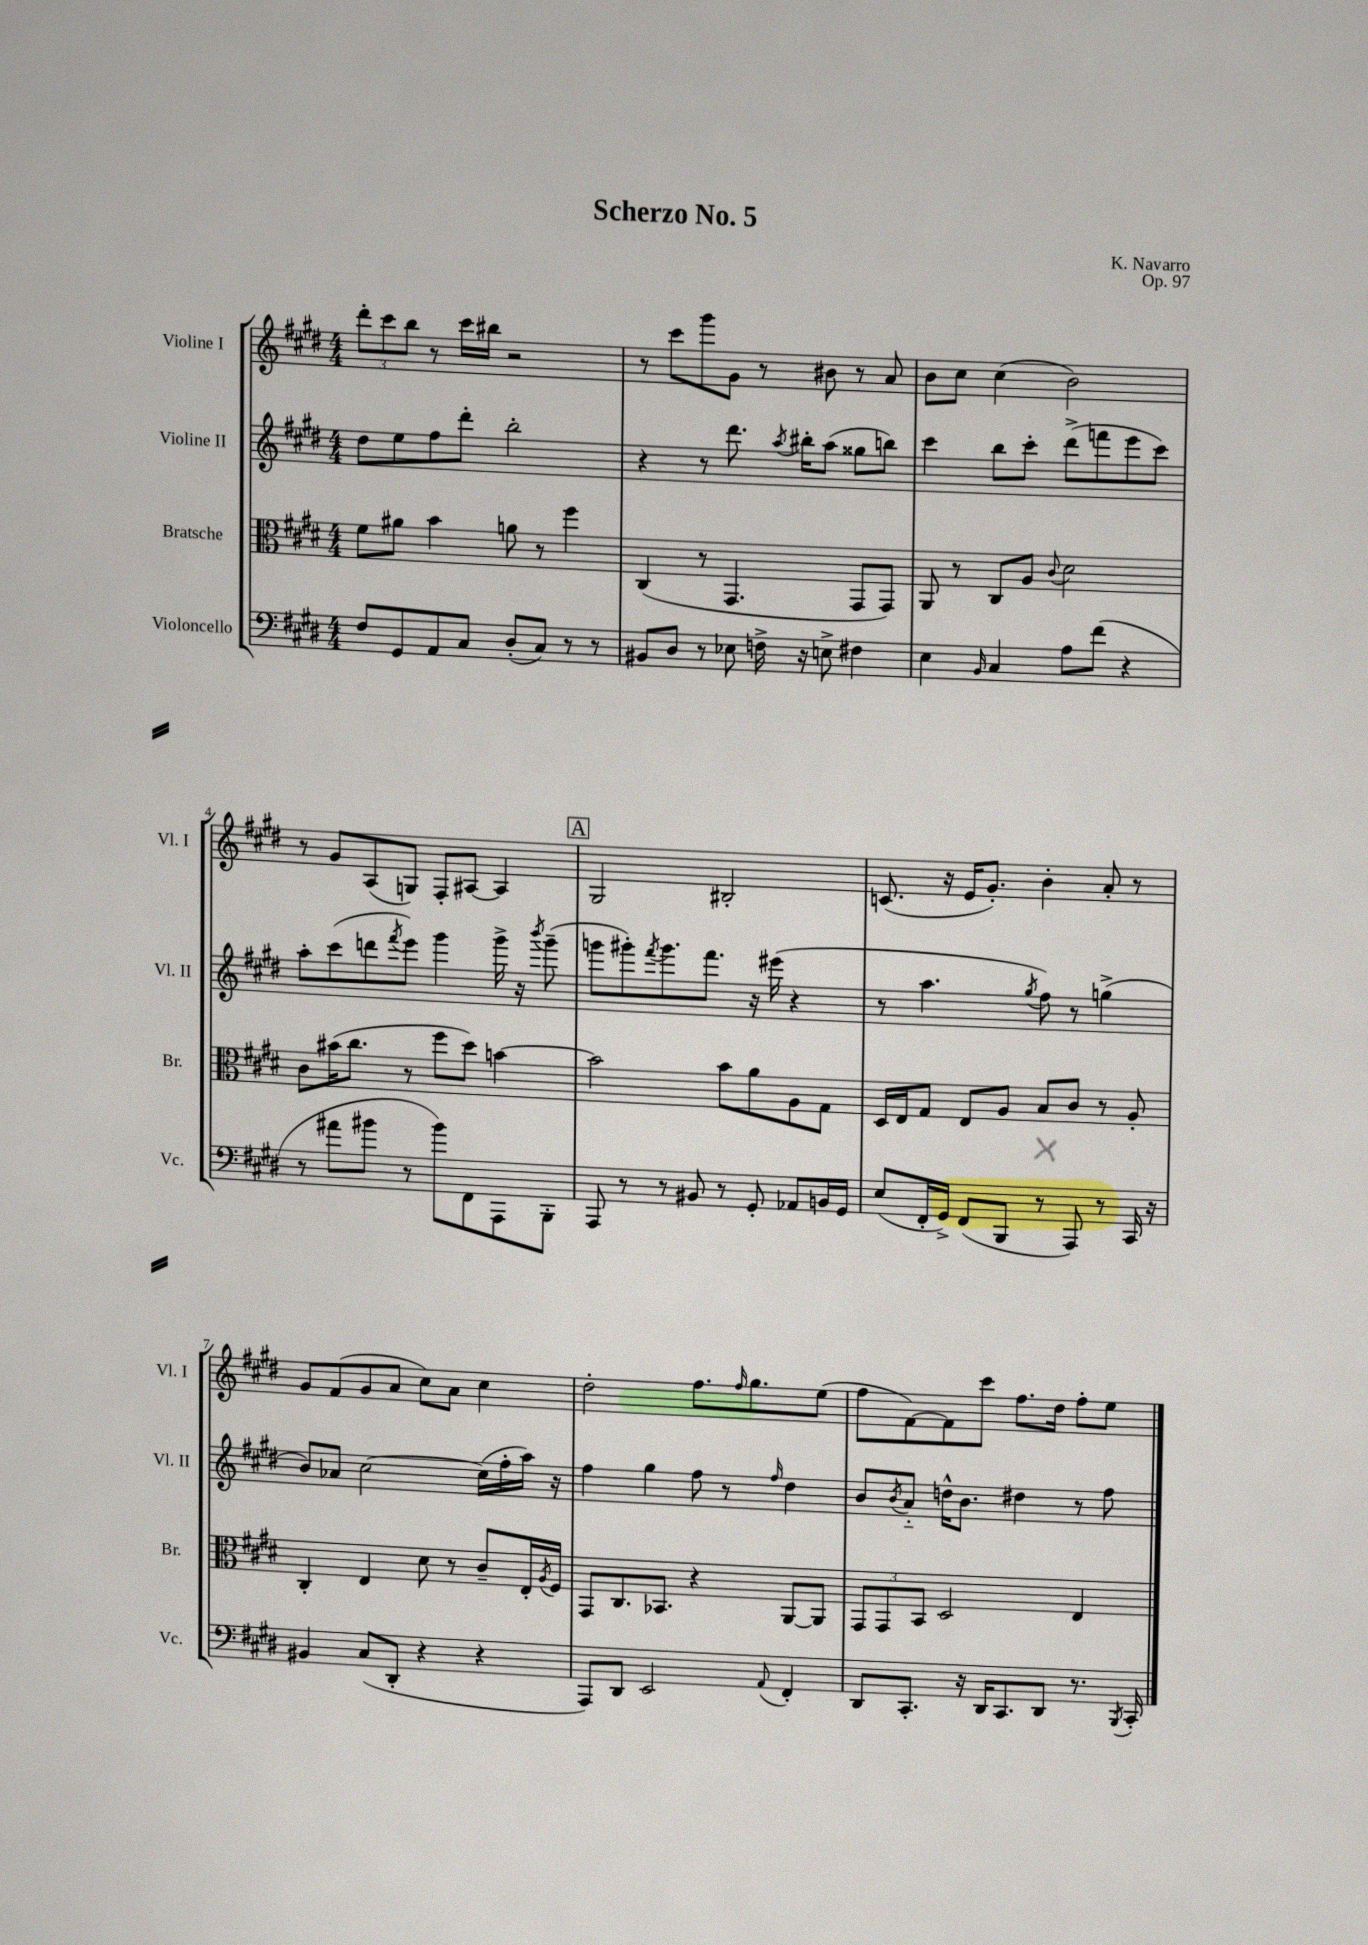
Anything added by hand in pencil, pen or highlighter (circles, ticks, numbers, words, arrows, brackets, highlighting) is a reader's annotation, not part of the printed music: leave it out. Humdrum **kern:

**kern	**kern	**kern	**kern
*part4	*part3	*part2	*part1
*staff4	*staff3	*staff2	*staff1
*I"Violoncello	*I"Bratsche	*I"Violine II	*I"Violine I
*I'Vc.	*I'Br.	*I'Vl. II	*I'Vl. I
*clefF4	*clefC3	*clefG2	*clefG2
*k[f#c#g#d#]	*k[f#c#g#d#]	*k[f#c#g#d#]	*k[f#c#g#d#]
*M4/4	*M4/4	*M4/4	*M4/4
=1	=1	=1	=1
8F#/L	8f#\L	8dd#\L	12ddd#'\L
.	.	.	12ccc#\
8GG#/	8a#X\J	8ee\	.
.	.	.	12bb\J
8AA/	4b\	8ff#\	8r
8C#/J	.	8ddd#'\J	16ccc#\LL
.	.	.	16bb#X\JJ
(8D#'/L	8an\	2bb'\	2r
8C#/J)	8r	.	.
8r	4ff#\	.	.
8r	.	.	.
=2	=2	=2	=2
8BB#X/L	(4C#/	4r	8r
8D#/J	.	.	8ccc#\L
8r	8r	8r	8ggg#\
8E-X\	4.GG#/	8.ddd#\	8g#\J
16Fn^\	.	.	8r
.	.	8qaa/	.
16r	.	16bb#X'\KL	.
8En^\	.	(8aa\J	8b#X\
4F#X\	8GG#/L	8gg##X\L	8r
.	8GG#/J)	8bbn\J)	8a/
=3	=3	=3	=3
4E\	8AA/	4ccc#\	8b\L
.	8r	.	8cc#\J
16qqBB/	.	.	.
4C#/	8C#/L	8bb\L	(4cc#\
.	8A/J	8ccc#'\J	.
.	8qqc#/	.	.
8A\L	2d#\	(8ddd#^\L	2b\)
(8f#\J	.	8fffn\	.
4r	.	8eee\	.
.	.	8ccc#\J)	.
!!LO:LB:g=z
=4	=4	=4	=4
8r	8c#\L	8aa'\L	8r
8a#X\L	(16b#X\K	(8ccc#\	8g#/L
.	8.cc#\J	.	.
8b#X\J	.	8dddn\	(8A/
.	.	8qfff#/	.
8r	8r	8eee\J)	8Gn/J)
8b#\L)	8ff#\L	4ggg#\	8F#'/L
8FF#\	8dd#\J)	.	[8A#X/J
8AAA\	[4bn\	16ggg#^\	4A#/]
.	.	16r	.
.	.	8qbbb/	.
8BBB'\J	.	(8ggg#~\	.
!!LO:REH:place=s1:t=A
=5	=5	=5	=5
8AAA/	2b\]	8gggn\L	2G#/
8r	.	8ggg#X'\)	.
.	.	8qfff#/	.
8r	.	8.ggg#\	.
8BB#X/	.	.	.
.	.	8.fff#\J	.
8r	8b\L	.	2B#X'/
8GG#'/	8a\	16r	.
.	.	(16eee#X\	.
8AA-X/L	8A\	4r	.
16BBn/L	8G#\J	.	.
16GG#/JJ	.	.	.
=6	=6	=6	=6
(8E/L	16D#/LL	8r	(8.cn/
.	16E/J	.	.
16FF#'/L	8G#/J	4.aa\	.
16GG#^/JJ)	.	.	16r
(8FF#/L	8E/L	.	16e/KL
.	.	.	8.g#'/J)
8BBB/J	8A/J	.	.
.	.	8qgg#/	.
8r	8B/L	8ff#\)	4b'\
8AAA/)	8c#/J	8r	.
8r	8r	(4ggn^\	8a'/
16CC#/	8A'/	.	8r
16r	.	.	.
!!LO:LB:g=z
=7	=7	=7	=7
4BB#X/	4C#'/	8b/L)	8g#/L
.	.	8a-X/J	(8f#/
(8C#/L	4E/	[2cc#\	8g#/
8DD#'/J	.	.	8a/J
4r	8d#\	.	8cc#\L)
.	8r	.	8a\J
4r	8c#~/L	(16cc#\LL]	4cc#\
.	.	16ff#'\	.
.	16E'/L	16aa\JJ)	.
.	8qA/	.	.
.	16F#/JJ	16r	.
=8	=8	=8	=8
8AAA/L)	8GG#/L	4ff#\	2dd#'\
8DD#/J	8.C#/	.	.
2EE/	.	4gg#\	.
.	8.BB-X/J	.	.
.	4r	8ff#\	8.ff#\L
.	.	8r	.
.	.	.	16qqff#/
.	.	.	8.gg#\
8qqAA/	.	16qqff#/	.
4FF#'/	[8AA/L	4dd#\	.
.	8AA/J]	.	(8ee\J
=9	=9	=9	=9
8DD#/L	12GG#/L	8b/L	8ff#\L
.	12GG#/	.	.
.	.	8qb/	.
8.CC#'/J	.	8a/J	[8f#\)
.	12BB/J	.	.
.	2D#/	16ddn^^\KL	8f#\]
16r	.	8.b\J	.
16DD#/KL	.	.	8ccc#\J
8.CC#/	.	.	.
.	.	4dd#X\	8.ff#\L
8DD#/J	.	.	.
.	.	.	16dd#\Jk
8.r	4E/	8r	8ff#'\L
.	.	8ff#\	8ee\J
8qBBB/	.	.	.
16CC#'/	.	.	.
==	==	==	==
*-	*-	*-	*-
